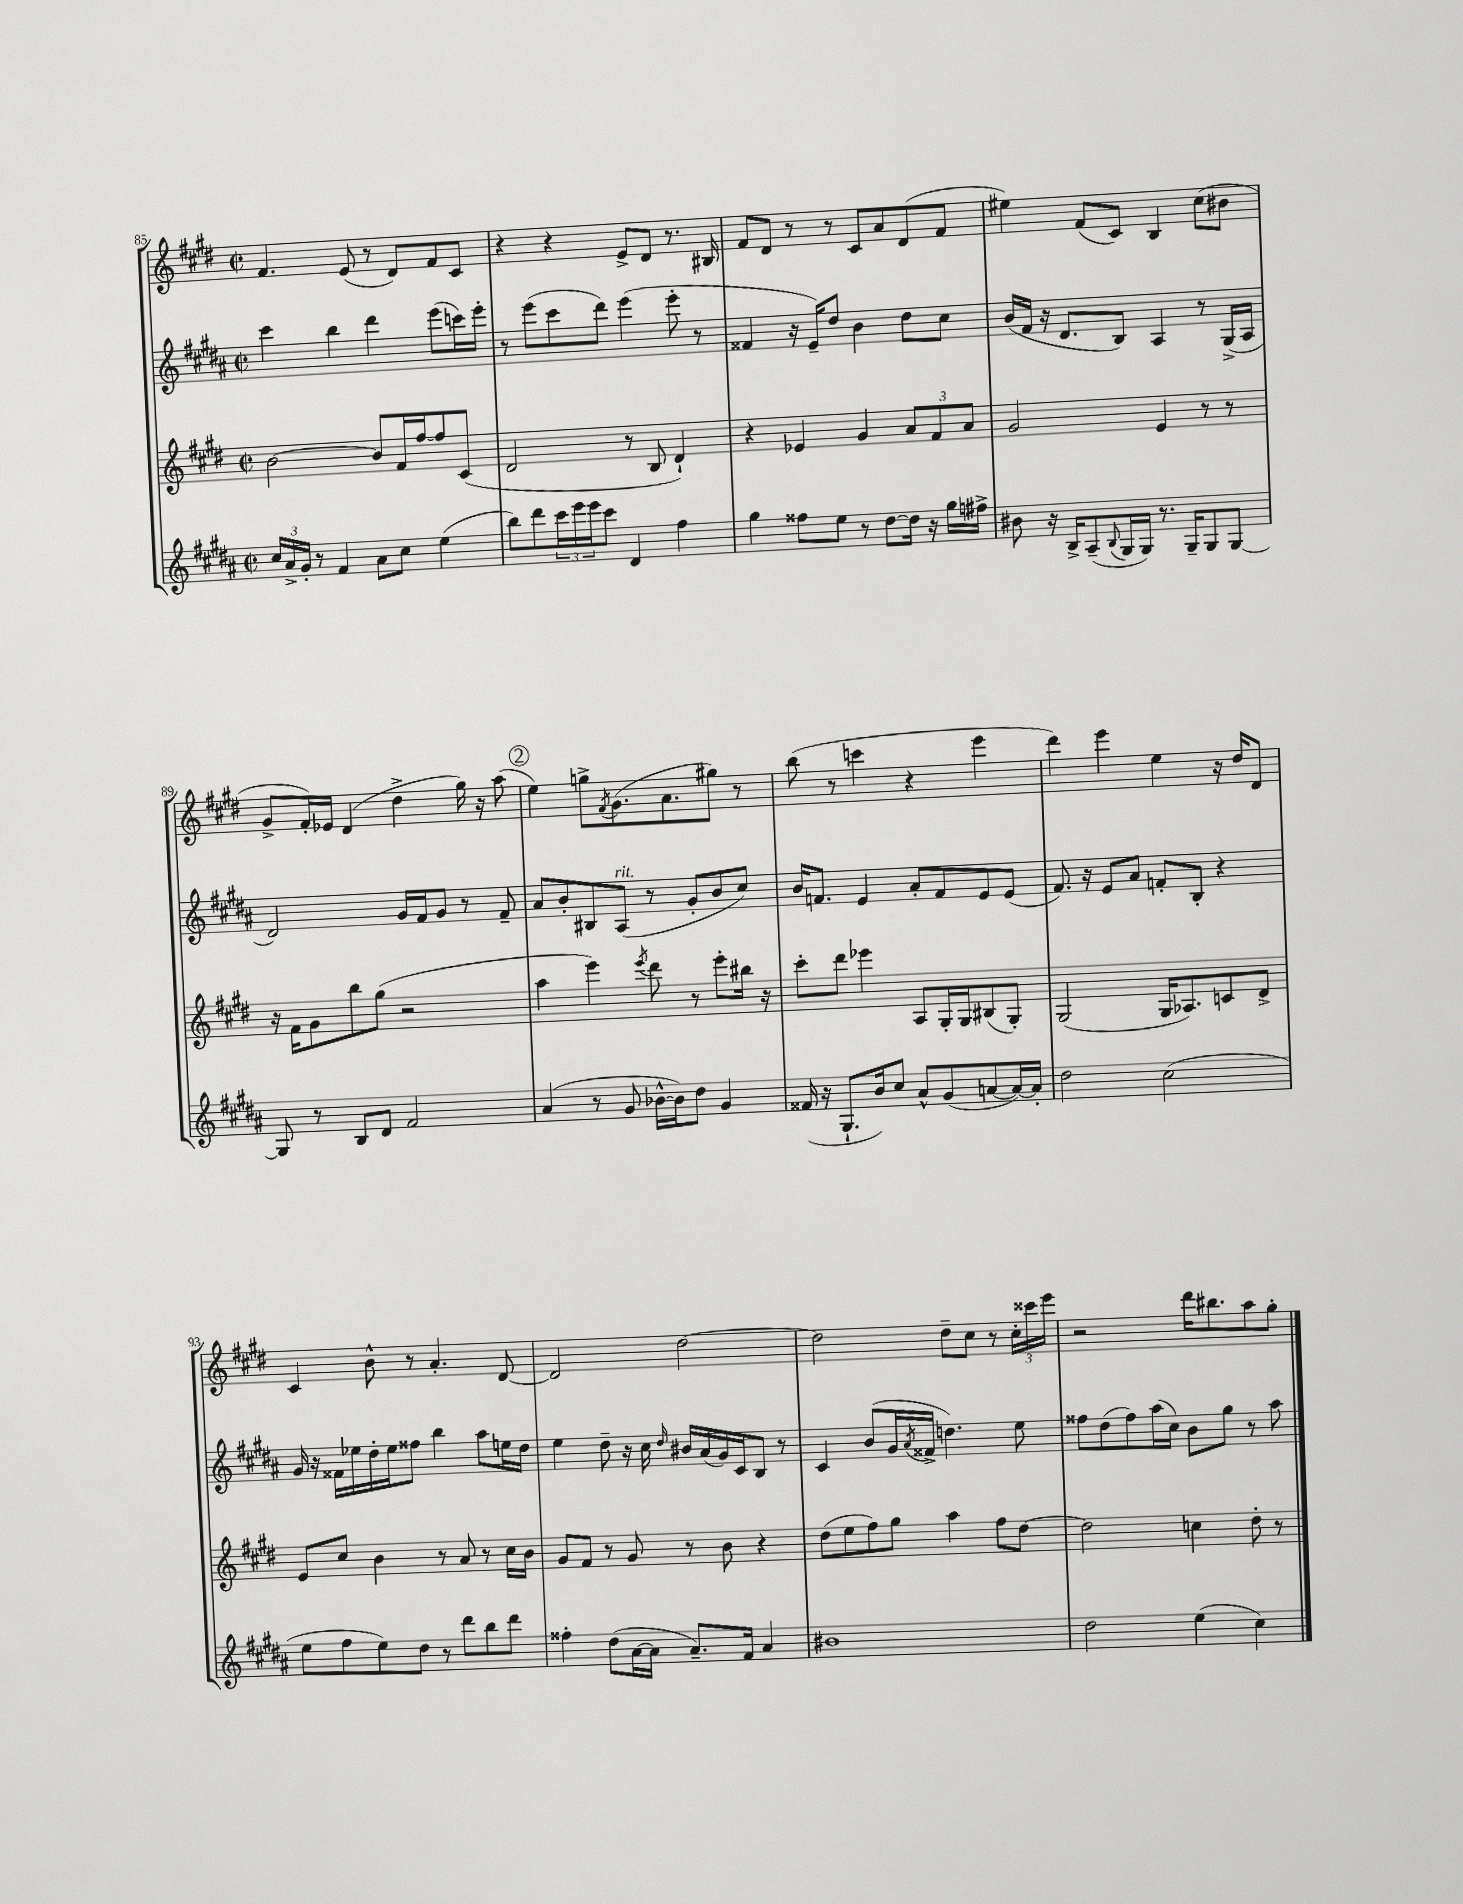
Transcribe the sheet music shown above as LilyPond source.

<<
\new StaffGroup <<
\new Staff = "s0" {
    \clef treble \key e \major \defaultTimeSignature \time 2/2
    fis'4. e'8( r8 dis'8) fis'8 cis'8 |
    r4 r4 e'8-> dis'8 r8. bis16 |
    fis'8 dis'8 r8 r8 cis'8 a'8 dis'8( fis'8 |
    eis''4) fis'8( cis'8) b4 cis''8( bis'8 |
    gis'8-> fis'16-.) ees'16 dis'4( dis''4-> gis''16) r16 a''8( |
    \mark \markup { \circle "2" } e''4) g''8-> \acciaccatura { fis'8 } gis'8.( a'8. gis''8) r8 |
    b''8( r8 c'''4 r4 e'''4 |
    dis'''4) e'''4 e''4 r16 dis''16 dis'8 |
    cis'4 b'8-^ r8 a'4.-. dis'8~ |
    dis'2 dis''2~ |
    dis''2 dis''8-- cis''8 r8 \tuplet 3/2 { cis''16-. cisis'''16 e'''16 } |
    r2 dis'''16 bis''8. a''8 gis''8-. \bar "|." |
}
\new Staff = "s1" {
    \clef treble \key b \major \defaultTimeSignature \time 2/2
    cis'''4 b''4 dis'''4 e'''8( c'''16) e'''16-. |
    r8 e'''8( cis'''8 dis'''8) e'''4( e'''8-. r8 |
    fisis'4 r16 e'16--) dis''8 b'4 dis''8 cis''8 |
    b'16( fis'16 r16 dis'8. b8) ais4 r8 gis16->( ais16 |
    dis'2) gis'16 fis'16 gis'8 r8 fis'8-- |
    \mark \markup { \circle "2" } ais'8 b'8-. bis8 ais8^\markup { \italic "rit." }( r8 gis'8-. b'8 cis''8) |
    b'16 f'8. e'4 ais'8-. f'8 e'8 e'8( |
    fis'8.) r16 e'8 ais'8 f'8-. b8-. r4 |
    gis'16 r16 fisis'16 ees''16 dis''16-. ees''16 fisis''8 b''4 ais''8 e''16 dis''16 |
    e''4 dis''8-- r16 cis''16 \grace { dis''16 } bis'16 ais'16( gis'16) cis'16 b8 r8 |
    cis'4 b'8( gis'16 \acciaccatura { ais'8 } fisis'16-> d''4.) e''8 |
    fisis''8 dis''8( fisis''8) ais''16( cis''16) b'8 gis''8 r8 ais''8 \bar "|." |
}
\new Staff = "s2" {
    \clef treble \key e \major \defaultTimeSignature \time 2/2
    b'2~ b'8 fis'16 fis''16~ fis''8 cis'8( |
    dis'2 r8 b8 dis'4-!) |
    r4 ees'4 gis'4 \tuplet 3/2 { a'8 fis'8 a'8 } |
    gis'2 e'4 r8 r8 |
    r16 fis'16 gis'8 b''8 gis''8( r2 |
    \mark \markup { \circle "2" } a''4 e'''4) \acciaccatura { e'''8 } dis'''8 r8 e'''8-. bis''16 r16 |
    cis'''8-. dis'''8 ees'''4 a8 gis16-. gis16 bis8( gis8-.) |
    gis2( gis16 aes8.) c'8 dis'8-> |
    e'8 cis''8 b'4 r8 a'8 r8 cis''16 b'16 |
    gis'8 fis'8 r8 gis'8 r8 b'8 r4 |
    dis''8( e''8 fis''8) gis''8 a''4 fis''8 dis''8~ |
    dis''2 c''4 dis''8-. r8 \bar "|." |
}
\new Staff = "s3" {
    \clef treble \key b \major \defaultTimeSignature \time 2/2
    \tuplet 3/2 { cis''16 ais'16-> gis'16-. } r8 fis'4 ais'8 cis''8 e''4( |
    b''8) dis'''8 \tuplet 3/2 { cis'''16 e'''16 e'''16 } cis'''8 dis'4 fis''4 |
    gis''4 fisis''8 e''8 r8 dis''8~ dis''16 r16 gis''16 fis''16-> |
    bis'8 r16 b16-> ais8--( \appoggiatura { b8 } gis16 gis16) r8. gis16-- gis8 gis8~ |
    gis8 r8 b8 dis'8 fis'2 |
    \mark \markup { \circle "2" } ais'4( r8 gis'8 bes'16~-^ bes'16) dis''8 gis'4 |
    fisis'16( r16 gis8.-! b'16) cis''8 ais'8-^ gis'8( a'8~ a'16~) a'16-. |
    dis''2 cis''2( |
    e''8 fis''8 e''8) dis''8 r8 dis'''8 b''8 dis'''8 |
    fisis''4-. dis''8( ais'16~ ais'16 ais'8.--) fis'16 ais'4 |
    bis'1 |
    dis''2 e''4( cis''4) \bar "|." |
}
>>
>>
\layout { \context { \Score currentBarNumber = #85 } }
